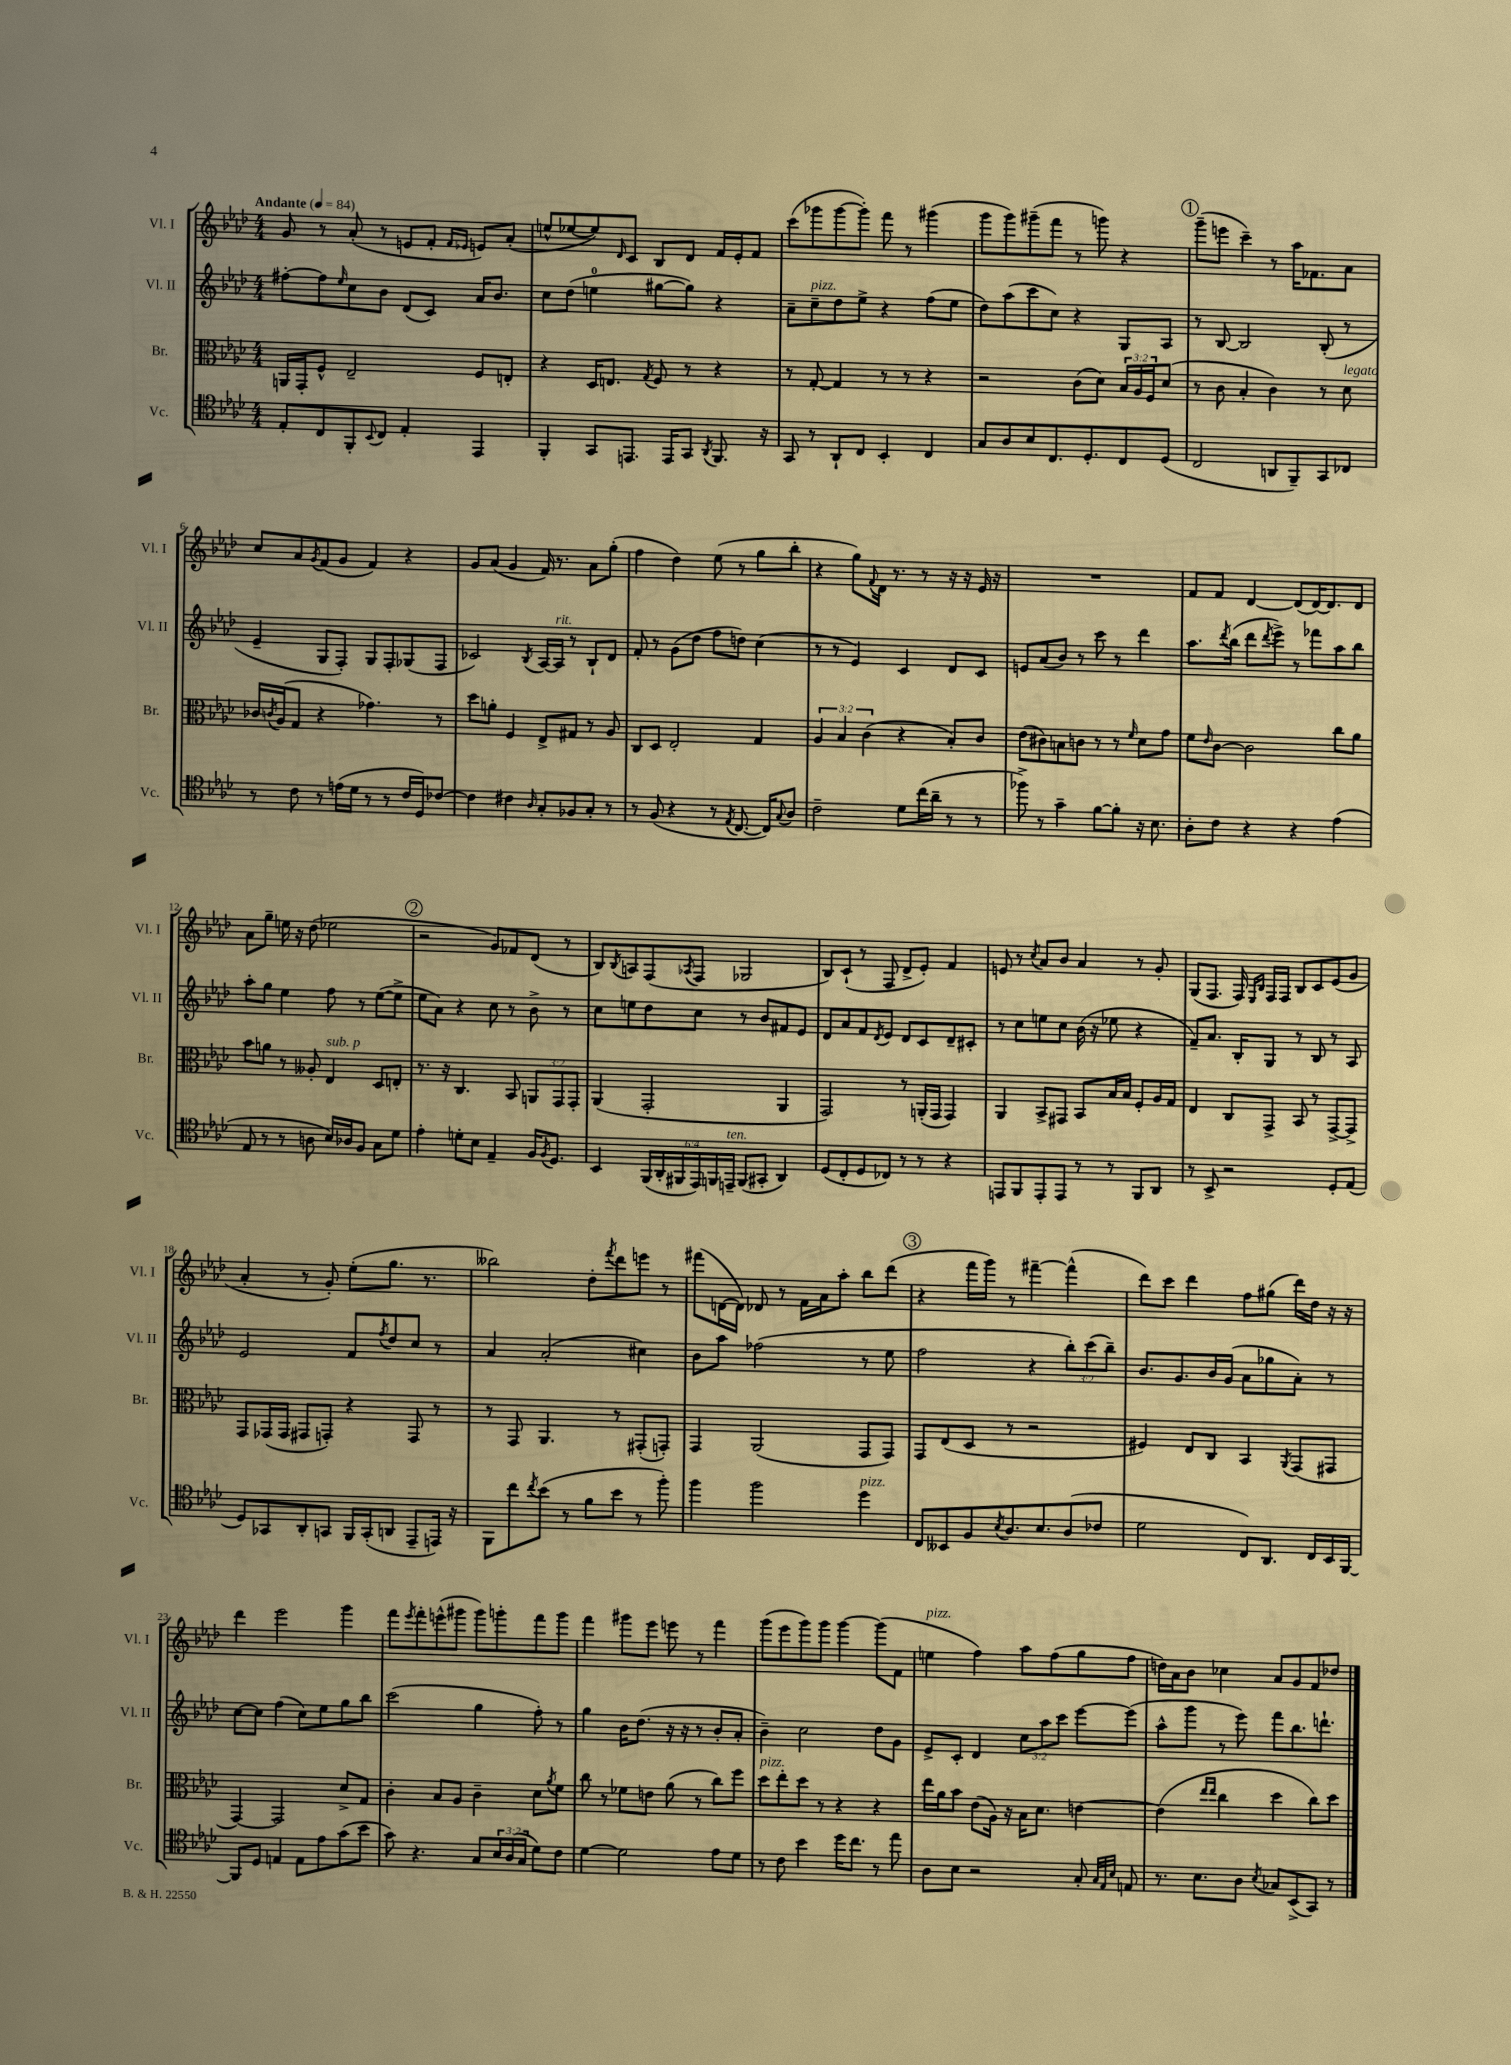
<<
\new StaffGroup <<
\new Staff = "s0" \with { instrumentName = "Vl. I" shortInstrumentName = "Vl. I" } {
    \clef treble \key aes \major \numericTimeSignature \time 4/4 \tempo "Andante" 4 = 84
    g'8 r8 aes'8-.( r8 e'8 f'8-. \grace { f'16 ees'16 } e'8) aes'8-.( |
    e''8-^ ees''8~ ees''8) \grace { des'16 } c'8 bes8 des'8 f'16 ees'16-. f'8 |
    c'''8( ges'''8 ges'''8~ ges'''8-.) f'''8 r8 gis'''4( |
    g'''8 g'''8) gis'''8--( f'''8 r8 g'''8) r4 |
    \mark \markup { \circle "1" } g'''8--( e'''8 c'''4--) r8 aes''16 fes'8. aes'8 |
    c''8 aes'8 \acciaccatura { g'8 } f'8( g'8 f'4) r4 |
    g'8 aes'8( g'4 f'16) r8. aes'8 g''8-.( |
    f''4 des''4) ees''8( r8 g''8 bes''8-. |
    r4 g''8) \appoggiatura { f'8 } des'16 r8. r8 r16 r16 ees'16 r16 |
    R1 |
    f'8 f'8 des'4~ des'8( des'16~) des'8. des'8 |
    aes'8 g''8-- e''16 r16 des''8( ees''2 |
    \mark \markup { \circle "2" } r2 g'8) fes'8 des'8( r8 |
    bes8) \acciaccatura { bes8 } a8 f8( \acciaccatura { aes8 } f8 ges2 |
    bes8) c'8-!( r8 f8 des'8-> ees'8-.) f'4 |
    e'8 r8 \acciaccatura { c''8 } aes'8 bes'8 aes'4 r8 g'8-. |
    g8( f8. f16) \grace { ees16 bes16 } f16 f16 bes8 c'8 ees'8( g'8 |
    aes'4-. r8 g'8-.) ees''8-.( g''8. r8. |
    beses''2) des''8-. \acciaccatura { f'''8 } des'''8 e'''8 r8 |
    fis'''8( d'16~ d'16) des'8 r8 f'16 aes'16 aes''8-. bes''8 des'''8( |
    \mark \markup { \circle "3" } r4 f'''16 g'''16) r8 fis'''4~-- fis'''4-^( |
    des'''8) c'''8 des'''4 f''8 gis''8( des'''16) des''16 r16 r16 |
    des'''4 ees'''2 g'''4 |
    f'''8 \acciaccatura { ees'''8 } f'''8-. e'''8-^( gis'''8 gis'''8) g'''8-. f'''8 g'''8 |
    f'''4 gis'''8 ees'''8 e'''8 r8 f'''4 |
    g'''8( ees'''8 g'''8) g'''8 g'''4~ g'''8( f'8 |
    e''4^\markup { \italic "pizz." } f''4) aes''8 f''8( g''8 f''8 |
    d''16) aes'16 bes'8 ces''4 aes'8 g'8 f'8 des''8 \bar "|." |
}
\new Staff = "s1" \with { instrumentName = "Vl. II" shortInstrumentName = "Vl. II" } {
    \clef treble \key aes \major \numericTimeSignature \time 4/4 \override Staff.TupletNumber.text = #tuplet-number::calc-fraction-text
    fis''8~-. fis''8 \grace { ees''16 } c''8 bes'8 des'8( c'8) aes'16 bes'8. |
    c''8 des''8( e''4-0 gis''8~ gis''8) r4 |
    aes'8-- c''8--^\markup { \italic "pizz." } des''8 ees''8-> r4 f''8( ees''8 |
    des''8) aes''8( c'''8 c''8) r4 g8 aes8 |
    \mark \markup { \circle "1" } r8 bes8~ bes2 bes8-.( r8 |
    ees'4-- g8 f8-.) g8 f8-. ges8( f8 |
    ces'2) \acciaccatura { bes8 } aes16~ aes16^\markup { \italic "rit." } r8 bes8-! des'8 |
    f'8-. r8 g'8( des''8 f''8 d''8) c''4( |
    r8 r8 ees'4) c'4 des'8 c'8 |
    e'8 aes'8( bes'8) r8 c'''8 r8 des'''4 |
    aes''8. \acciaccatura { des'''8 } bes''16( des'''8 \acciaccatura { des'''8 } ees'''8->) r8 fes'''8 aes''8 bes''8 |
    aes''8-. g''8 ees''4 f''8 r8 ees''8~( ees''8-> |
    \mark \markup { \circle "2" } ees''8 aes'8) r4 c''8 r8 bes'8-> r8 |
    c''8 e''8 des''8 c''8 r8 bes'8 fis'8 ees'8 |
    des'8 aes'8 f'8 \acciaccatura { des'8 } ees'8 des'8 c'8 des'8-- cis'8-. |
    r8 c''8 e''8 c''8 bes'16( r16 ees''8 r4 |
    f'8--) aes'8. bes16-. g8 r8 bes8 r8 aes8 |
    ees'2 f'8 \acciaccatura { f''8 } des''8 c''8 r8 |
    aes'4 aes'2-.( cis''4) |
    bes'8 aes''8 fes''2( r8 ees''8 |
    \mark \markup { \circle "3" } f''2 r4 \tuplet 3/2 { bes''8-.) c'''8( bes''8--) } |
    bes'8. g'8. bes'16 g'16( aes'8 ges''8 aes'8-.) r8 |
    c''8~ c''8 f''4( c''8) ees''8 g''8 bes''8 |
    c'''2( g''4 f''8-.) r8 |
    g''4 bes'16 des''8.( r16 r16 r8 bes'8-. aes'8-. |
    bes'4--) c''2 des''8 g'8 |
    ees'8-> c'8-. des'4 \tuplet 3/2 { c''8 aes''8 c'''8 } ees'''8~ ees'''8( |
    aes''8-^ g'''8 r8 ees'''8) f'''8 bes''8. d'''8.-! \bar "|." |
}
\new Staff = "s2" \with { instrumentName = "Br." shortInstrumentName = "Br." } {
    \clef alto \key aes \major \numericTimeSignature \time 4/4 \override Staff.TupletNumber.text = #tuplet-number::calc-fraction-text
    a,16 g,16-. f8-^ ees2-- f8 e8-. |
    r4 des16 e8. \acciaccatura { g8 } f8 r8 r4 |
    r8 g8~-. g4 r8 r8 r4 |
    r2 c'8( des'8) \tuplet 3/2 { bes16 aes16 f16 } des'8( |
    \mark \markup { \circle "1" } r8 c'8 bes4-. c'4) r8 des'8^\markup { \italic "legato" } |
    ces'16 \acciaccatura { c'8 } aes16( g8 r4 ges'4.) r8 |
    des''8 a'8-. f4 ees8-> gis8 r8 aes8 |
    c8 des8 ees2-. g4 |
    \tuplet 3/2 { aes4 bes4 c'4( } r4 bes8-.) c'8 |
    ees'8( cis'8) b8 c'8 r8 r8 \grace { f'16 } des'8 g'8 |
    f'8 \grace { ees'16 } c'8~ c'2 c''8 aes'8 |
    bes'8 a'8 r8 aeses8-. ees4^\markup { \italic "sub. p" } des8 e8-. |
    \mark \markup { \circle "2" } r8. r16 c4. bes,8 \tuplet 3/2 { a,8 g,8 g,8-. } |
    aes,4( g,2-. aes,4 |
    g,2) r8 a,16-.( g,16 g,4) |
    aes,4 bes,8-> gis,8 bes,8 bes16 bes16 f8-. aes16 g16 |
    ees4 c8 g,8-> bes,8 r8 g,8~-> g,8-> |
    g,8 ges,16( ges,16 gis,8 g,8-.) r4 g,8 r8 |
    r8 g,8 aes,4. r8 gis,8-.( g,8-.) |
    g,4 aes,2( g,8 g,8) |
    \mark \markup { \circle "3" } g,8 ees8( des8 r8 r2 |
    fis4) ees8 c8 bes,4 \acciaccatura { aes,8 } g,8( gis,8 |
    g,4~) g,2 des'8-> g8 |
    c'4-. bes8 aes8 c'4-- des'8 \acciaccatura { aes'8 } f'8 |
    c''8 r8 fes'8 e'8 aes'8( r8 c''8) f''8 |
    des''8^\markup { \italic "pizz." } ees''8-. des''8 r8 r4 r4 |
    ees''16 aes'16 bes'8 ees'8( aes16) r16 bes16 des'8. e'4~ |
    e'4( \grace { ees''16 ees''16 } c''4 des''4 c''8) des''8 \bar "|." |
}
\new Staff = "s3" \with { instrumentName = "Vc." shortInstrumentName = "Vc." } {
    \clef tenor \key aes \major \numericTimeSignature \time 4/4 \override Staff.TupletNumber.text = #tuplet-number::calc-fraction-text
    ees8-. c8 f,8-. \appoggiatura { bes,8 } c8 ees4-. ees,4 |
    f,4-. g,8 e,8. e,16 g,8 \acciaccatura { aes,8 } f,8. r16 |
    g,8 r8 aes,8-! c8 bes,4-. c4 |
    g8 aes8 bes8 c8. des8.-. c8 des8( |
    \mark \markup { \circle "1" } c2 a,8 f,8--) g,8 ces8 |
    r8 c'8 r8 e'16( des'16 r8 r8 c'16 des16) ces'8~ |
    ces'4 cis'4 \grace { aes16 } g8-. fes8 g8-. r8 |
    r8 f8( r4 r8 \acciaccatura { ees8 } c8.~ c16) \appoggiatura { g8 } aes8 |
    c'2-- des'8 c''16( aes'16-- r8 r8 |
    fes''8->) r8 g'4-- f'8~ f'8-. r16 bes8. |
    aes8-. c'8 r4 r4 ees'4( |
    ees8 r8 r8 a8 bes16) aes16 f8 g8 des'8 |
    \mark \markup { \circle "2" } ees'4-. d'8-. bes8 ees4-- f16 \acciaccatura { f8 } des8. |
    bes,4 \tuplet 6/4 { f,16( aes,16-. fis,16 ees,16) f,16 e,16--^\markup { \italic "ten." } } f,8( gis,8-. aes,4) |
    des8( c8-. des8 ces8) r8 r8 r4 |
    e,8 f,8 e,8-. e,8 r8 r8 f,8 aes,8 |
    r8 bes,8-> r2 des8-. ees8( |
    des8) ges,8 aes,8-. g,8 f,16 g,16-.( a,8 ees,8-- e,16) r16 |
    f,8 c''8 \acciaccatura { c''8 } bes'8( r8 f'8 bes'8 r8 f''8-.) |
    f''4 f''2 des''4^\markup { \italic "pizz." } |
    \mark \markup { \circle "3" } c8 beses,8 f8 \acciaccatura { bes8 } aes8. bes8. aes8( ces'8 |
    des'2 c8) aes,8. c16 bes,16 f,16~ |
    f,8 des8 e4 e8 ees'8 g'8( bes'8 |
    g'8) r4. g8 \tuplet 3/2 { bes16 aes16( g16 } des'8) c'8 |
    des'4~ des'2 ees'8 des'8 |
    r8 c'8 bes'4 des''16 c''8. r8 ees''8 |
    aes8 bes8 r2 g8-. \grace { g32 ees32 bes32 } e8 |
    r8. bes8. aes8 \acciaccatura { bes8 } ges8 bes,8->( g,8) r8 \bar "|." |
}
>>
>>
